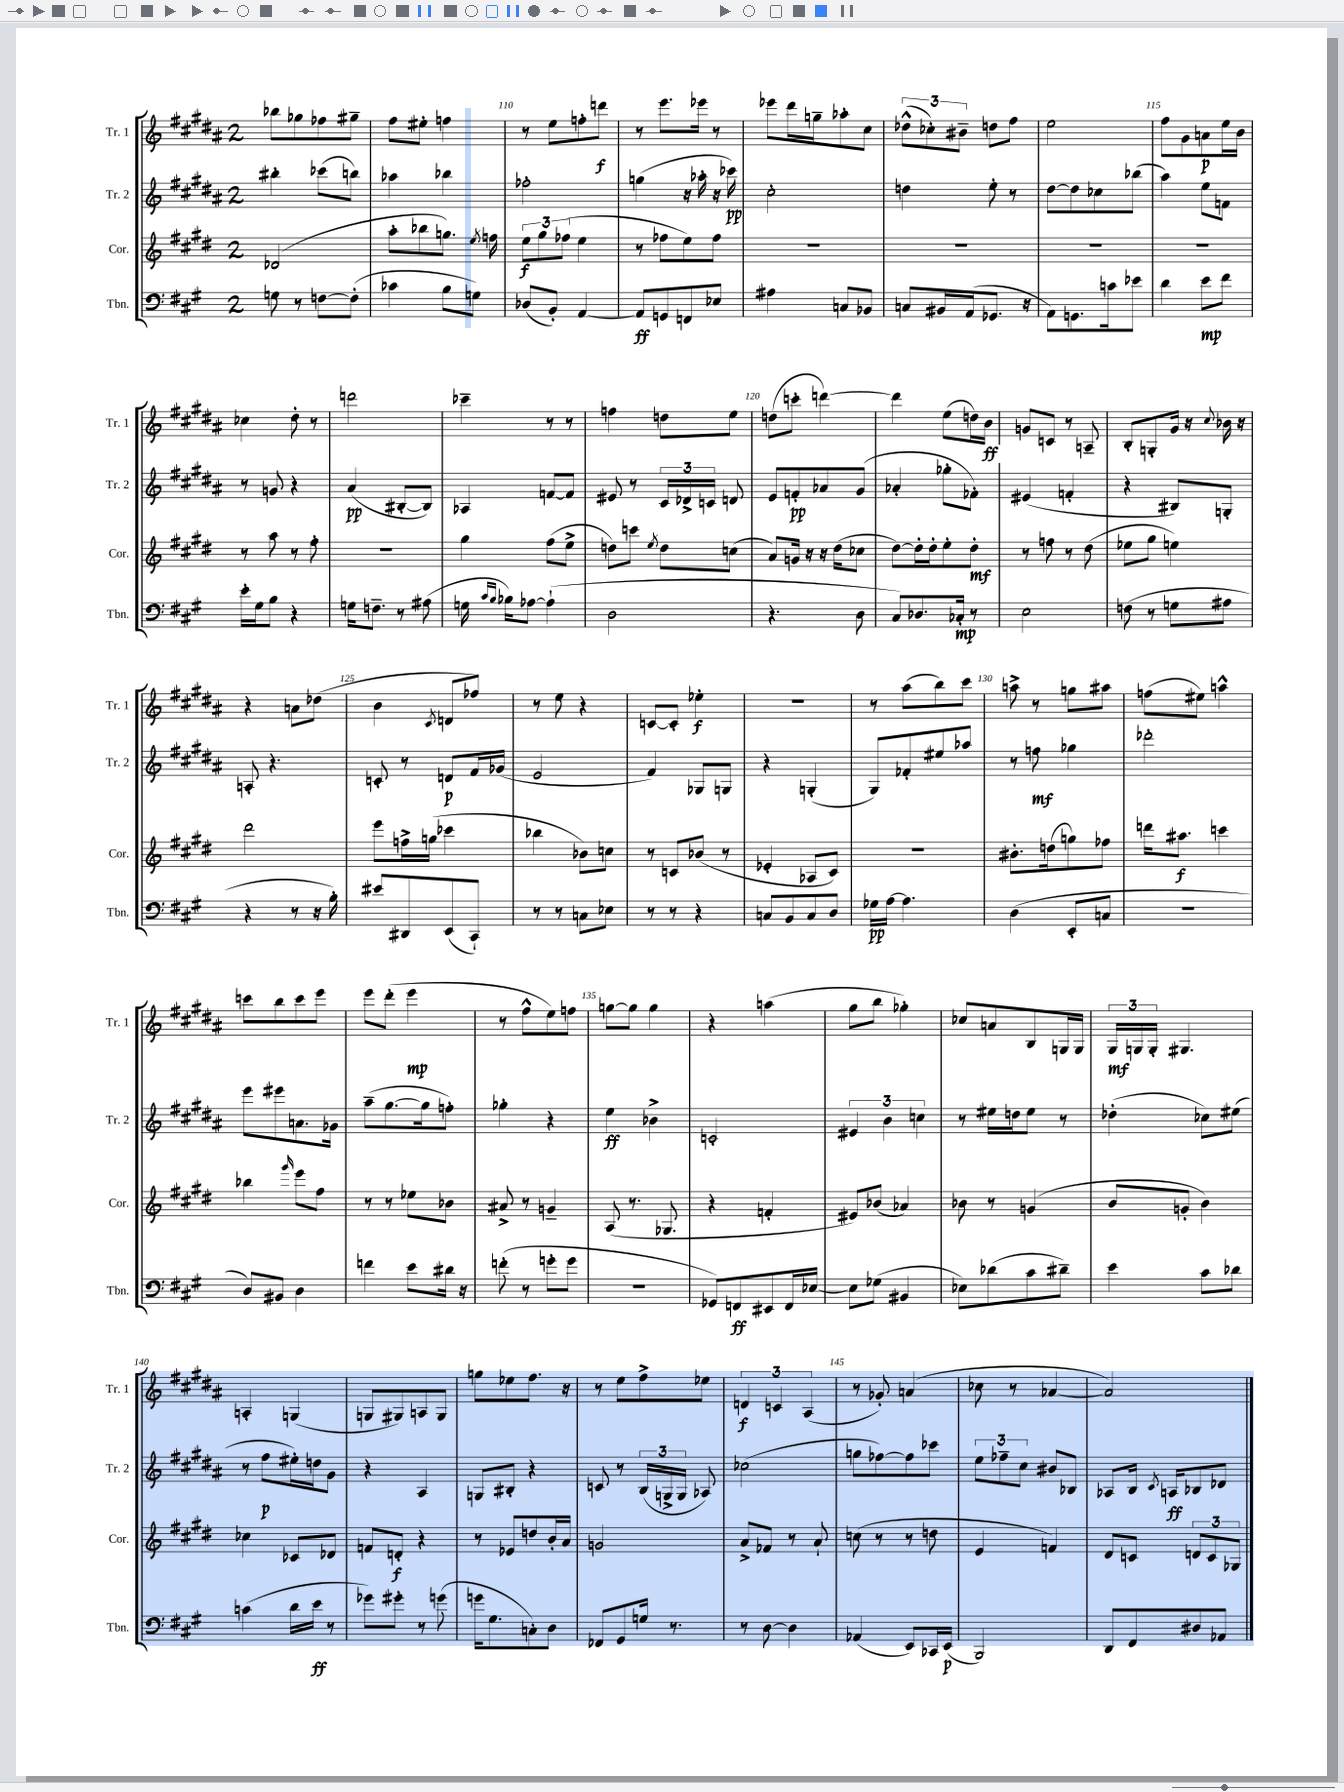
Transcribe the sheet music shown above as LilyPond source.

<<
\new StaffGroup <<
\new Staff = "s0" \with { instrumentName = "Tr. 1" shortInstrumentName = "Tr. 1" } {
    \clef treble \key b \major \once \override Staff.TimeSignature.style = #'single-digit \time 2/4
    \autoBeamOff bes''8[ ges''8 fes''8 gis''8]-- |
    fis''8[ eis''8]-. f''4 |
    r8 e''8[ f''8-. d'''8]\f |
    r8 e'''8.[ ees'''16] r8 |
    ees'''8[ dis'''16 g''16-- aes''8-. cis''8] |
    \tuplet 3/2 { des''8[-^( ces''8-.) bis'8]-- } d''8[ fis''8] |
    e''2 |
    fis''8[ gis'8 a'8\p e''16 b'16] |
    ces''4 dis''8-. r8 |
    d'''2 |
    ces'''4-- r8 r8 |
    f''4 d''8[ e''8] |
    d''8[( c'''8]-. d'''4~) |
    d'''4 e''8[( d''16) b'16]\ff |
    g'8[ c'8] r8 a8-- |
    b8[-. g8-. gis'16] r16 \appoggiatura { cis''8 } bes'16 r16 |
    r4 a'8[ des''8]( |
    b'4 \acciaccatura { cis'8 } d'8[ fes''8]) |
    r8 e''8 r4 |
    c'8[~ c'8]-. ees''4-.\f |
    R2 |
    r8 ais''8[( b''8) cis'''8] |
    a''8-> r8 g''8[ ais''8] |
    f''8[( eis''8]) a''4-^ |
    c'''8[ b''8 c'''8 e'''8] |
    e'''8[ dis'''8]-.( e'''4\mp |
    r8 fis''8[-^ e''8) f''8] |
    g''8[~ g''8] g''4 |
    r4 a''4( |
    gis''8[ b''8] ges''4-.) |
    ces''8[ a'8 b8 g16 g16] |
    \tuplet 3/2 { gis16[\mf g16 g16]-. } gis4. |
    a4-. g4( |
    g8[ gis8) a8 gis8] |
    g''8[ ees''8 fis''8.] r16 |
    r8 e''8[ fis''8-> ees''8] |
    \tuplet 3/2 { d'4\f c'4 ais4( } |
    r8 ges'8-.) a'4( |
    ces''8 r8 aes'4~ |
    aes'2) \bar "|." |
}
\new Staff = "s1" \with { instrumentName = "Tr. 2" shortInstrumentName = "Tr. 2" } {
    \clef treble \key b \major \once \override Staff.TimeSignature.style = #'single-digit \time 2/4
    \autoBeamOff bis''4-. ces'''8[( b''8]) |
    aes''4 bes''4 |
    fes''2-. |
    g''4( r16 aes''16-. r16 ces'''16\pp) |
    cis''2-. |
    d''4 e''8-. r8 |
    dis''8[~ dis''8 ces''8 bes''8]( |
    ais''4) e''8[ f'8] |
    r8 g'8 r4 |
    ais'4\pp( bis8[~-. bis8]) |
    aes4 f'8[~ f'8] |
    eis'8 r8 \tuplet 3/2 { cis'16[ des'16-> c'16] } d'8 |
    e'8[ f'8-.\pp aes'8 gis'8]( |
    aes'4-. ges''8[-. fes'8]-.) |
    eis'4( f'4-. |
    r4 bis8[) g8]-. |
    a8-. r4. |
    c'8-. r8 d'8[\p fis'16 ges'16]( |
    e'2 |
    fis'4) ges8[ g8] |
    r4 g4-.( |
    gis8[) fes'8-. eis''8 aes''8] |
    r8 f''8\mf ges''4 |
    des'''2-. |
    e'''8[ eis'''8 a'8. ges'16] |
    ais''8[--( gis''8.~ gis''16 f''8]-.) |
    ges''4-. r4 |
    e''4\ff bes'4-> |
    c'2-. |
    \tuplet 3/2 { eis'4 b'4 c''4 } |
    r8 eis''16[ d''16 eis''8] r8 |
    des''4-.( ces''8[) eis''8]( |
    r8 fis''8[\p eis''16-.) d''16 gis'8] |
    r4 ais4 |
    g8[ bis8]-. r4 |
    c'8 r8 \tuplet 3/2 { b16[( g16-> g16] } aes8) |
    ces''2( |
    g''8[ fes''8~) fes''8 ces'''8] |
    \tuplet 3/2 { e''8[ fes''8-- cis''8] } bis'8[ bes8] |
    aes8[ b16] \acciaccatura { cis'8 } a16[\ff bes8 des'8] \bar "|." |
}
\new Staff = "s2" \with { instrumentName = "Cor." shortInstrumentName = "Cor." } {
    \clef treble \key e \major \once \override Staff.TimeSignature.style = #'single-digit \time 2/4
    \autoBeamOff des'2( |
    a''8[-. bes''8 g''8.]) \acciaccatura { e''8 } f''16 |
    \tuplet 3/2 { e''8[\f gis''8 fes''8]( } e''4 |
    r8 fes''8[ e''8) fes''8] |
    R2 |
    R2 |
    R2 |
    R2 |
    r8 a''8 r8 fis''8-. |
    R2 |
    gis''4 fis''8[( e''8]-> |
    d''8[) c'''8] \acciaccatura { e''8 } d''8[ c''8]( |
    a'8[) g'16] r16 r16 dis''16[( ces''8] |
    dis''8[~) dis''16-. dis''16-. e''8-. dis''8]-.\mf |
    r8 f''8 r8 dis''8( |
    ees''8[ gis''8] e''4) |
    dis'''2 |
    e'''8[ f''16-> g''16]( ces'''4 |
    bes''4 bes'8[) c''8] |
    r8 c'8[ bes'8]( r8 |
    ees'4-. aes8[ cis'8]) |
    r2 |
    bis'8.[-. d''16( g''8) fes''8] |
    d'''16[ ais''8.]\f c'''4 |
    bes''4 \grace { gis'''16 } e'''8[ fis''8] |
    r8 r8 ees''8[ bes'8] |
    ais'8-> r8 g'4-- |
    a8( r8. ges8. |
    r4 f'4-. |
    eis'8[) bes'8]( aes'4) |
    bes'8 r8 g'4( |
    b'8[ g'8]-. b'4) |
    ces''4 ces'8[ des'8] |
    f'8[ d'8]-.\f r4 |
    r8 ees'8[ d''8 b'16-. a'16] |
    g'2 |
    a'8[-> fes'8] r8 a'8-! |
    c''8( r8 r8 d''8 |
    e'4 f'4) |
    dis'8[ c'8] \tuplet 3/2 { d'8[ c'8 ges8] } \bar "|." |
}
\new Staff = "s3" \with { instrumentName = "Tbn." shortInstrumentName = "Tbn." } {
    \clef bass \key a \major \once \override Staff.TimeSignature.style = #'single-digit \time 2/4
    \autoBeamOff g8 r8 f8[~ f8]-.( |
    ces'4 b8[ g8]) |
    des8[( b,8]-.) a,4~ |
    a,8[\ff g,8 f,8 ees8] |
    ais4 c8[ bes,8] |
    c8[ bis,16 a,16( ges,8.] r16 |
    a,8[) g,8. c'16 ees'8] |
    d'4 e'8[\mp fis'8] |
    e'16[-. gis16 b8] r4 |
    g16[ f8.]-- r8 ais8( |
    g16 \grace { cis'16[ b16] } bes16[) aes8]~ aes4-!( |
    d2 |
    r4. d8 |
    cis8[) des8. ces16]-.\mp r8 |
    e2 |
    f8( r8 g8[ ais8] |
    r4 r8 r16 b16-.) |
    eis'8[ dis,8 e,8( cis,8]-!) |
    r8 r8 c8[ ees8] |
    r8 r8 r4 |
    c8[ b,8 c8 d8] |
    ges16[\pp a16]~ a4. |
    d4( e,8[-. c8] |
    r2 |
    d8[) bis,8] d4 |
    f'4 e'8[ dis'16] r16 |
    f'8-.( r8 g'8[-. g'8] |
    R2 |
    ges,8[) f,8\ff eis,8 f,16 ees16]~ |
    ees8[ ges8]( bis,4 |
    ees8[) des'8( cis'8 dis'8]--) |
    e'4 cis'8[ des'8] |
    c'4( d'16[ e'16]\ff r8 |
    ges'8[) gis'8]-. r8 g'8( |
    g'16[ gis8. c8-.) d8] |
    fes,8[ gis,8 g16] r8. |
    r8 d8~ d4 |
    aes,4( e,8[) ces,16 e,16]\p( |
    b,,2) |
    d,8[ fis,8 dis8 aes,8] \bar "|." |
}
>>
>>
\layout { \context { \Score currentBarNumber = #108 \override BarNumber.break-visibility = ##(#f #t #t) barNumberVisibility = #(every-nth-bar-number-visible 5) } }
